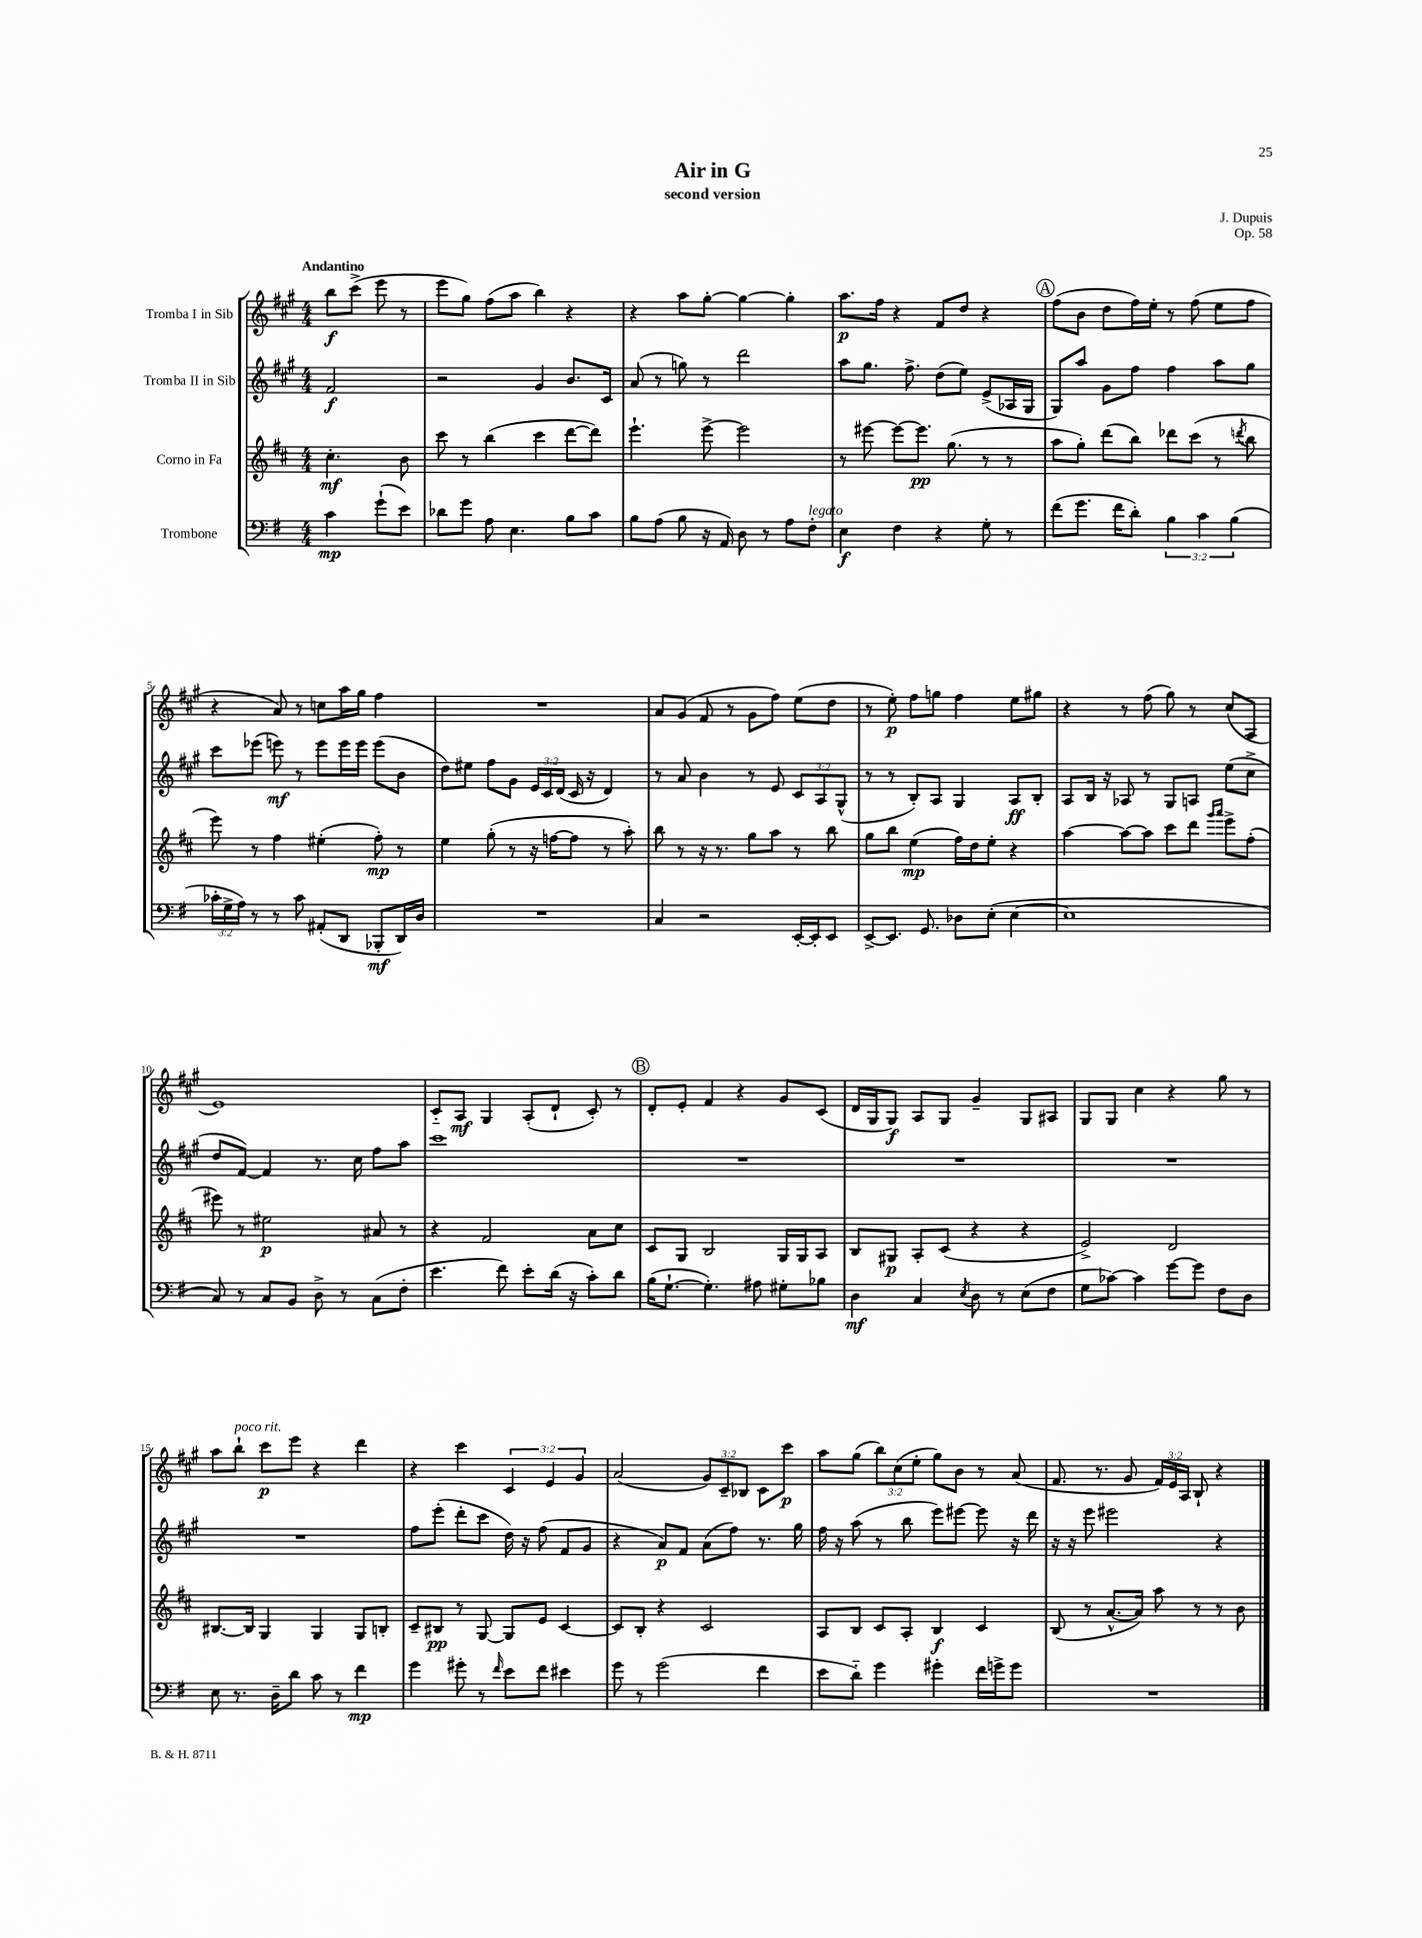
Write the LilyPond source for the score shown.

\header { title = "Air in G" composer = "J. Dupuis" subtitle = "second version" opus = "Op. 58" }
<<
\new StaffGroup <<
\new Staff = "s0" \with { instrumentName = "Tromba I in Sib" } {
    \clef treble \key a \major \numericTimeSignature \time 4/4 \override Staff.TupletNumber.text = #tuplet-number::calc-fraction-text \partial 2 \tempo "Andantino"
    \autoBeamOff b''8[\f cis'''8]->( e'''8 r8 |
    e'''8[ gis''8]) fis''8[( a''8] b''4) r4 |
    r4 a''8[ gis''8]~-. gis''4~ gis''4-. |
    a''8.[\p fis''16] r4 fis'8[ d''8] r4 |
    \mark \markup { \circle "A" } fis''8[( b'8] d''8[ fis''16) e''16]-. r8 fis''8( e''8[ fis''8] |
    r4 a'8) r8 c''8[ a''16 gis''16] fis''4 |
    R1 |
    a'8[ gis'8]( fis'8 r8 gis'8[ fis''8]) e''8[( d''8] |
    r8 e''8-.\p) fis''8[ g''8] fis''4 e''8[ gis''8] |
    r4 r8 fis''8( gis''8) r8 cis''8[( a8] |
    e'1) |
    cis'8[-_ a8]\mf gis4 a8[-.( d'8]-! cis'8-.) r8 |
    \mark \markup { \circle "B" } d'8[-. e'8]-. fis'4 r4 gis'8[ cis'8]( |
    d'16[ gis16 gis8]\f) a8[ gis8] gis'4-- gis8[ ais8] |
    gis8[ gis8] cis''4 r4 gis''8 r8 |
    a''8[ b''8]-!^\markup { \italic "poco rit." } cis'''8[\p e'''8] r4 d'''4 |
    r4 cis'''4 \tuplet 3/2 { cis'4 e'4 gis'4 } |
    a'2( \tuplet 3/2 { gis'8[) cis'8-- bes8] } cis'8[ cis'''8]\p |
    a''8[ gis''8]( \tuplet 3/2 { b''8[) cis''8( e''8]-. } gis''8[) b'8] r8 a'8( |
    fis'8. r8. gis'8 \tuplet 3/2 { fis'16[) e'16 a16] } b8-! r4 \bar "|." |
}
\new Staff = "s1" \with { instrumentName = "Tromba II in Sib" } {
    \clef treble \key a \major \numericTimeSignature \time 4/4 \override Staff.TupletNumber.text = #tuplet-number::calc-fraction-text \partial 2
    \autoBeamOff fis'2\f |
    r2 gis'4 b'8.[ cis'16] |
    a'8( r8 g''8) r8 d'''2 |
    a''8[ gis''8.] fis''8.-> d''8[( e''8]) e'8[->( aes16 gis16] |
    \mark \markup { \circle "A" } gis8[) a''8] gis'8[ fis''8] fis''4 a''8[ gis''8] |
    cis'''8[ ees'''8]( e'''8\mf) r8 e'''8[ e'''16 e'''16] e'''8[( b'8] |
    d''8[) eis''8] fis''8[ gis'8] \tuplet 3/2 { e'16[ cis'16 d'16]( } cis'16 r16 d'4) |
    r8 a'8 b'4 r8 e'8 \tuplet 3/2 { cis'8[ a8 gis8]-^( } |
    r8 r8 b8[-.) a8] gis4 a8[\ff b8]-. |
    a8[ b16] r16 aes8 r8 gis8[ a8] e''8[( cis''8]-> |
    d''8[ fis'8]~) fis'4 r8. cis''16 fis''8[ a''8] |
    cis'''1 |
    \mark \markup { \circle "B" } R1 |
    R1 |
    R1 |
    R1 |
    fis''8[ e'''8]-.( d'''8[-. cis'''8] d''16) r16 fis''8( fis'8[ gis'8] |
    r4 a'8[\p) fis'8] a'8[( fis''8]) r8. gis''16 |
    fis''16 r16 a''8( r8 b''8 e'''8[) eis'''8]~ eis'''8 r16 d'''16 |
    r16 r16 e'''8 eis'''2 r4 \bar "|." |
}
\new Staff = "s2" \with { instrumentName = "Corno in Fa" } {
    \clef treble \key d \major \numericTimeSignature \time 4/4 \partial 2
    \autoBeamOff cis''4.-.\mf b'8 |
    cis'''8 r8 b''4( cis'''4 d'''8[~ d'''8]) |
    e'''4.-! e'''8~-> e'''2 |
    r8 eis'''8~ eis'''8[~ eis'''8.]\pp g''8.( r8 r8 |
    \mark \markup { \circle "A" } a''8[ g''8]-.) d'''8[( b''8]) des'''8[ cis'''8]( r8 \acciaccatura { d'''8 } b''8 |
    e'''8) r8 fis''4 eis''4-.( fis''8-.\mp) r8 |
    e''4 g''8-.( r8 r16 f''16[~ f''8] r8 a''8-.) |
    b''8 r8 r16 r8. g''8[ a''8] r8 b''8 |
    g''8[ b''8] e''4\mp( fis''16[) d''16 e''8]-. r4 |
    a''4~ a''8[~ a''8] cis'''8[ d'''8] \grace { g'''16[ a'''16] } e'''8[-> fis''8]-.( |
    eis'''8) r8 eis''2\p ais'8 r8 |
    r4 fis'2 a'8[ cis''8] |
    \mark \markup { \circle "B" } cis'8[ g8] b2 g16[ g16 a8] |
    b8[ gis8]\p a8[-. cis'8]( r4 r4 |
    e'2->) d'2 |
    bis8.[~ bis16] g4 g4 g8[ b8]-. |
    cis'8[-- bis8]\pp r8 g8~ g8[ e'8] cis'4~ |
    cis'8[ b8]-. r4 cis'2 |
    a8[ b8] cis'8[ a8]-. b4\f cis'4 |
    b8( r8 a'8.[~-^ a'16]) a''8 r8 r8 b'8 \bar "|." |
}
\new Staff = "s3" \with { instrumentName = "Trombone" } {
    \clef bass \key g \major \numericTimeSignature \time 4/4 \override Staff.TupletNumber.text = #tuplet-number::calc-fraction-text \partial 2
    \autoBeamOff c'4\mp g'8[-!( e'8]) |
    des'8[ g'8] a8 e4. b8[ c'8] |
    b8[ a8]( b8 r16 a,16) d8 r8 a8[ fis8]-.^\markup { \italic "legato" } |
    e4\f fis4 r4 g8-. r8 |
    \mark \markup { \circle "A" } fis'8[( g'8.] fis'16[ d'8]-.) \tuplet 3/2 { b4 c'4 b4( } |
    \tuplet 3/2 { ces'16[-. g16-> a16]) } r8 r8 ces'8 ais,8[-.( d,8] bes,,8[-.\mf d,16) d16] |
    R1 |
    c4 r2 e,16[~-. e,16-. e,8] |
    e,8[~-> e,8.] g,8. des8[ e8]-.( e4~ |
    e1 |
    c8) r8 c8[ b,8] d8-> r8 c8[( fis8]-. |
    e'4. fis'8) e'8[-. d'16]( r16 c'8[-.) d'8] |
    \mark \markup { \circle "B" } b16[( g8.]~-! g4.-.) ais8 gis8[-. bes8] |
    d4\mf c4 \acciaccatura { e8 } d8 r8 e8[( fis8] |
    g8[ ces'8]~) ces'4 g'8[~ g'8] fis8[ d8] |
    e8 r8. d16[-- d'8] c'8 r8 fis'4\mp |
    g'4 gis'8-. r8 \grace { fis'16 } e'8[ fis'8] eis'4 |
    g'8 r8 g'2( fis'4 |
    e'8[ d'8]-_) g'4 gis'4-. fis'16[ g'16-> g'8] |
    R1 \bar "|." |
}
>>
>>
